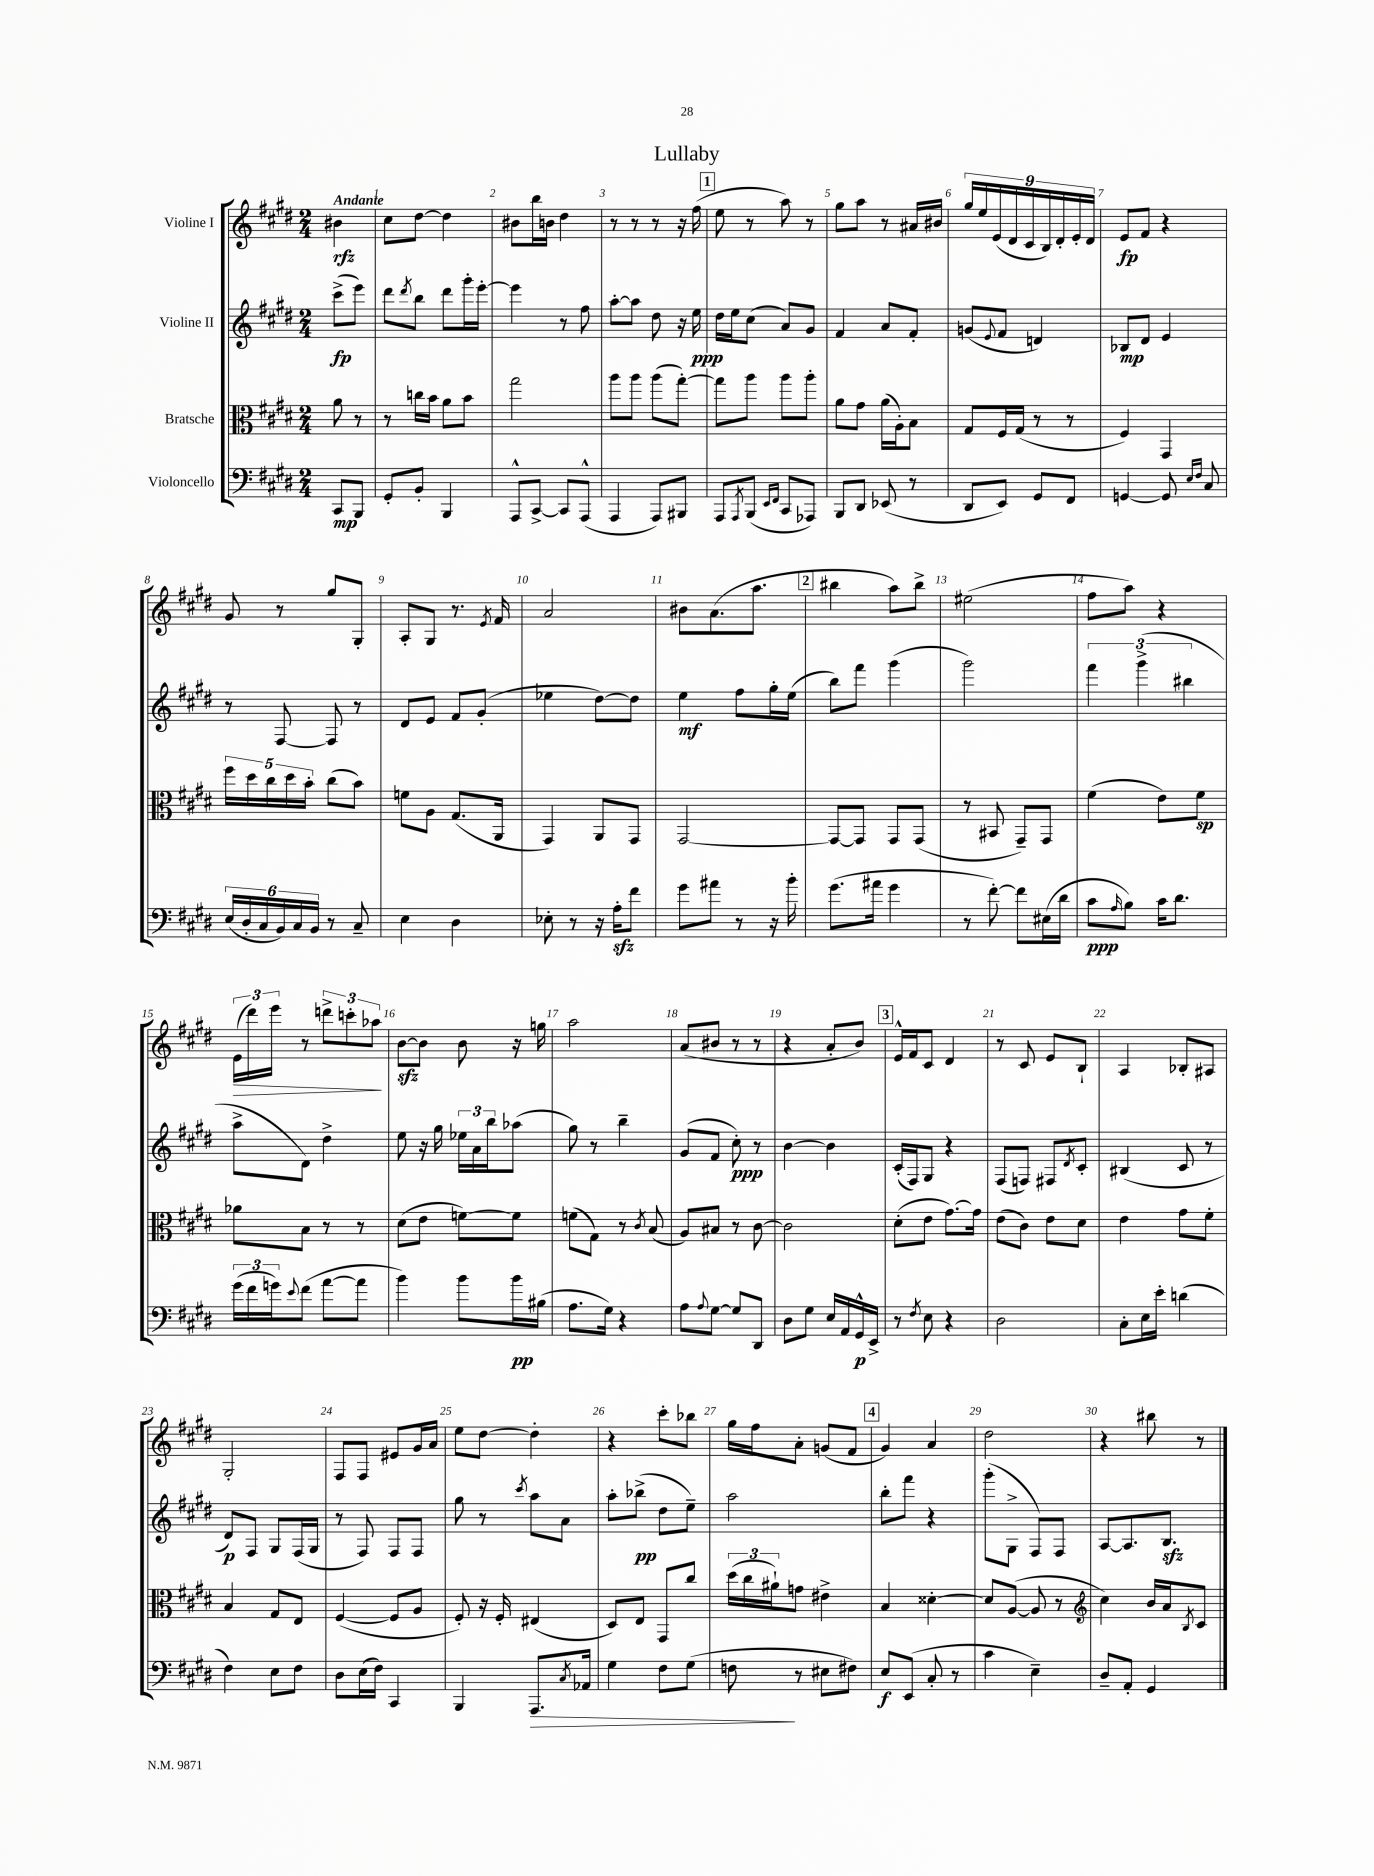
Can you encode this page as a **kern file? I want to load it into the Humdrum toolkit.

**kern	**kern	**kern	**kern
*staff4	*staff3	*staff2	*staff1
*clefF4	*clefC3	*clefG2	*clefG2
*k[f#c#g#d#]	*k[f#c#g#d#]	*k[f#c#g#d#]	*k[f#c#g#d#]
*M2/4	*M2/4	*M2/4	*M2/4
8CC#/L	8a\	(8ccc#^\L	4b#\
8BBB/J	8r	8eee\J)	.
=	=	=	=
8GG#'/L	8r	8ddd#\L	8cc#\L
.	.	8qddd#/	.
8BB'/J	16cc\LL	8bb\J	[8dd#\J
.	16b\JJ	.	.
4BBB/	8a\L	8ddd#\L	4dd#\]
.	8b\J	16ggg#'\L	.
.	.	[16eee'\JJ	.
=	=	=	=
8AAA^^/L	2gg#\	4eee\]	8b#\L
[8CC#^/J	.	.	16bb\L
.	.	.	16b\JJ
8CC#/]L	.	8r	4dd#\
(8AAA^^/J	.	8ff#\	.
=	=	=	=
4AAA/	8aa\L	[8aa'\L	8r
.	8aa\J	8aa\]J	8r
8AAA/L)	(8aa\L	8dd#\	8r
8BBB#/J	[8gg#'\J)	16r	16r
.	.	16ee\	(16ff#\
=	=	=	=
8AAA/L	8gg#\]L	16dd#\LL	8ee\
.	.	16ee\J	.
8qAAA/	.	.	.
(8BBB/J	8aa\J	(8cc#\J	8r
16qqEE/LL	.	.	.
16qqFF#/JJ	.	.	.
8CC#/L	8aa\L	8a/L)	8aa\)
8AAA-/J)	8aa'\J	8g#/J	8r
=	=	=	=
8BBB/L	8a\L	4f#/	8gg#\L
8DD#/J	8g#\J	.	8aa\J
(8EE-/	(16a\LL	8a/L	8r
.	16A'\J)	.	.
8r	8B\J	8f#'/J	16a#/LL
.	.	.	16b#/JJ
=	=	=	=
8DD#/L	8G#/L	(8g/L	18gg#/LL
.	.	.	18ee/
.	.	.	(18e/
.	.	8qqe/	.
8EE/J)	16F#/L	8f#/J	.
.	.	.	18d#/
.	(16G#/JJ	.	.
.	.	.	18c#/
8GG#/L	8r	4d/)	.
.	.	.	18B/)
.	.	.	18d#'/
8FF#/J	8r	.	.
.	.	.	18e'/
.	.	.	18d#/JJ
=	=	=	=
[4GG/	4F#/)	8B-/L	8e/L
.	.	8d#/J	8f#/J
8GG/]	4GG#/	4e/	4r
16qqE/LL	.	.	.
16qqF#/JJ	.	.	.
8C#/	.	.	.
=	=	=	=
(24E/LL	20ff#\LL	8r	8g#/
24D#'/	.	.	.
.	20dd#\	.	.
24C#/	.	.	.
.	20cc#\	.	.
24BB/)	.	[8F#/	8r
.	20dd#\	.	.
24C#/	.	.	.
.	20b'\JJ	.	.
24BB/JJ	.	.	.
8r	(8cc#\L	8F#/]	8gg#/L
8C#~/	8b\J)	8r	8G#'/J
=	=	=	=
4E\	8f\L	8d#/L	8A'/L
.	8A\J	8e/J	8G#/J
4D#\	(8.G#/L	8f#/L	8.r
.	.	(8g#'/J	.
.	.	.	8qe/
.	16AA/Jk	.	16f#/
=	=	=	=
8E-'\	4GG#/)	4ee-\	2a/
8r	.	.	.
16r	8AA/L	[8dd#\L)	.
16A'\LK	.	.	.
8f#\J	8GG#/J	8dd#\]J	.
=	=	=	=
8g#\L	[2GG#/	4ee\	8b#\L
8a#\J	.	.	(8.a\
8r	.	8ff#\L	.
.	.	.	8.aa\J
16r	.	16gg#'\L	.
16b'\	.	(16ee\JJ	.
=	=	=	=
(8.g#\L	8GG#/_L	8bb\L)	4bb#\
.	8GG#/]J	8fff#\J	.
16a#\Jk	.	.	.
4g#\	8GG#/L	(4ggg#\	8aa\L)
.	(8GG#/J	.	8bb#^\J
=	=	=	=
8r	8r	2ggg#\)	(2ee#\
[8f#'\)	8BB#/	.	.
8f#\]L	8GG#~/L)	.	.
(16E#\L	8GG#/J	.	.
16d#\JJ	.	.	.
=	=	=	=
8c#\L	(4f#\	6fff#\	8ff#\L
16qqA/	.	.	.
8B\J)	.	.	8aa\J)
.	.	(6ggg#^\	.
16c#\LK	8e\L)	.	4r
8.d#\J	.	.	.
.	.	6bb#\	.
.	8f#\J	.	.
=	=	=	=
(24g#\LL	8a-\L	8aa^\L	(24e\LL
24f#\	.	.	24ddd#\)
24g\J)	.	.	24eee\JJ
8qqe/	.	.	.
(8f#\J	8B\J	8d#\J)	8r
[8a\L	8r	4dd#^\	12ddd^\L
.	.	.	12ccc'\
8a\]J	8r	.	.
.	.	.	12aa-\J
=	=	=	=
4b\)	(8d#\L	8ee\	[8b\L
.	8e\J	16r	8b\]J
.	.	16gg#\	.
8b\L	[8f\L)	24ee-\LL	8b\
.	.	24a\	.
.	.	24bb\J	.
16b\L	8f\]J	(8aa-\J	16r
(16B#\JJ	.	.	16gg\
=	=	=	=
8.A\L	(8f\L	8gg#\)	2aa\
.	8G#\J)	8r	.
16G#\Jk)	.	.	.
4r	8r	4bb~\	.
.	8qc#/	.	.
.	(8B/	.	.
=	=	=	=
8A\L	8A/L)	(8g#/L	(8a/L
8qqA/	.	.	.
[8G#\J	8B#/J	8f#/J	8b#/J
8G#/]L	8r	8cc#'\)	8r
8DD#/J	[8c#\	8r	8r
=	=	=	=
8D#\L	2c#\]	[4b\	4r
8G#\J	.	.	.
16E/LL	.	4b\]	8a'/L
16AA/	.	.	.
16GG#^^/	.	.	8b/J)
16EE^/JJ	.	.	.
=	=	=	=
8r	(8d#'\L	(16c#'/LL	16e^^/LL
.	.	16F#/J)	16f#/J
8qF#/	.	.	.
8E\	8e\J	8G#/J	8c#/J
4r	[8.g#\L)	4r	4d#/
.	16g#\]Jk	.	.
=	=	=	=
2D#\	(8e\L	(8F#/L	8r
.	8c#\J)	8F/J)	8c#/
.	8e\L	8F#/L	8e/L
.	.	8qd#/	.
.	8d#\J	8c#'/J	8B`/J
=	=	=	=
8C#'\L	4e\	(4B#/	4A/
16E\L	.	.	.
16e'\JJ	.	.	.
(4d\	8g#\L	8c#/	8B-'/L
.	8f#'\J	8r	8A#/J
=	=	=	=
4F#\)	4B/	8d#/L)	2G#'/
.	.	8F#/J	.
8E\L	8G#/L	8G#/L	.
8F#\J	8E/J	(16F#/L	.
.	.	16G#/JJ	.
=	=	=	=
8D#\L	([4F#/	8r	8F#/L
(16E\L	.	8F#/)	8F#/J
16F#\JJ)	.	.	.
4CC#/	8F#/]L	8F#/L	8e#/L
.	8A/J	8F#/J	16g#/L
.	.	.	16a/JJ
=	=	=	=
4BBB/	8F#'/)	8gg#\	8ee\L
.	16r	8r	[8dd#\J
.	16F#'/	.	.
.	.	8qccc#/	.
8.AAA/L	(4E#/	8aa\L	4dd#'\]
.	.	8a\J	.
8qC#/	.	.	.
16AA-/Jk	.	.	.
=	=	=	=
4G#\	8D#/L)	8aa'\L	4r
.	8E/J	(8bb-^\J	.
8F#\L	8GG#/L	8dd#\L	8ccc#'\L
(8G#\J	8cc#/J	8ee~\J)	8bb-\J
=	=	=	=
8F\	(24dd#\LL	2aa\	16gg#\LL
.	24cc#\	.	.
.	.	.	16ff#\J
.	24a#`\J)	.	.
8r	8g\J	.	8a'\J
8E#\L	4e#^\	.	(8g/L
8F#\J)	.	.	8f#/J
=	=	=	=
8E/L	4B/	8bb'\L	4g#/)
(8EE/J	.	8fff#\J	.
8C#'/	[4d##'\	4r	4a/
8r	.	.	.
=	=	=	=
4c#\	8d##/]L	(8ggg#'\L	2dd#\
.	([8A/J	8G#^\J	.
4E~\)	8A/]	8F#/L)	.
.	8r	8F#/J	.
=	=	=	=
*	*clefG2	*	*
8D#~/L	4cc#\)	[8A/L	4r
8AA'/J	.	8.A/]	.
4GG#/	16b/LL	.	8bb#\
.	16a/J	8.B/J	.
.	8qB/	.	.
.	8c#/J	.	8r
==	==	==	==
*-	*-	*-	*-
